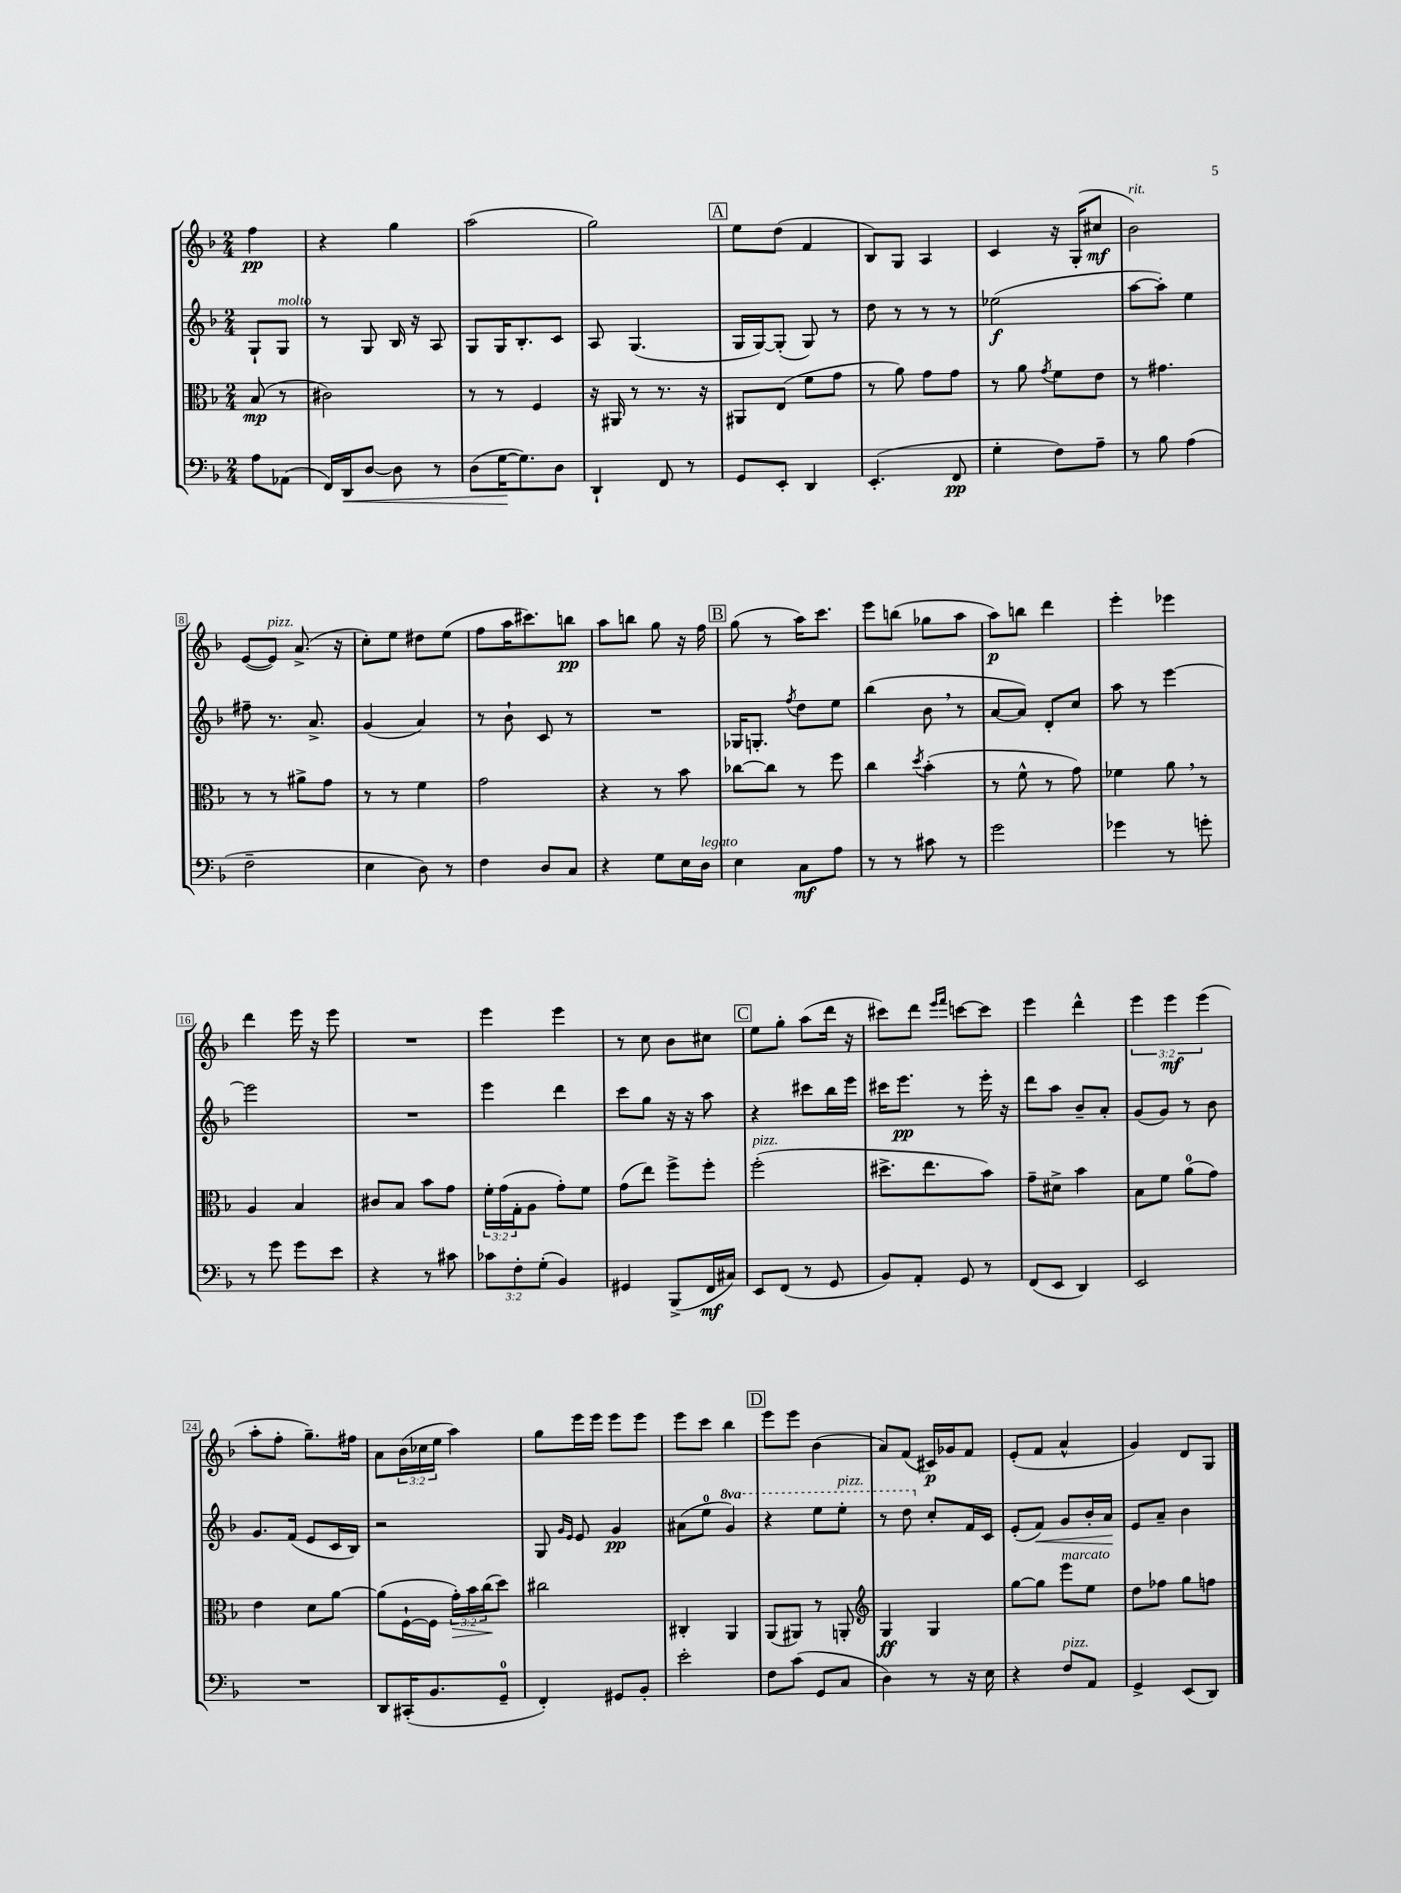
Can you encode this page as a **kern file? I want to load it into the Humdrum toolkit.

**kern	**dynam	**kern	**dynam	**kern	**dynam	**kern	**dynam
*part4	*part4	*part3	*part3	*part2	*part2	*part1	*part1
*staff4	*staff4	*staff3	*staff3	*staff2	*staff2	*staff1	*staff1
*clefF4	*	*clefC3	*	*clefG2	*	*clefG2	*
*k[b-]	*	*k[b-]	*	*k[b-]	*	*k[b-]	*
*M2/4	*	*M2/4	*	*M2/4	*	*M2/4	*
=	=	=	=	=	=	=	=
8A\L	.	(8B-/	mp	8G`/L	.	4ff\	pp
!	!	!	!	!LO:TX:a:i:t=molto	!	!	!
(8AA-X\J	.	8r	.	8G/J	.	.	.
=1	=1	=1	=1	=1	=1	=1	=1
16FF/LL)	.	2c#X\)	.	8r	.	4r	.
!	!LO:HP:b	!	!	!	!	!	!
16DD/J	<	.	.	.	.	.	.
[8D/J	.	.	.	8G/	.	.	.
8D\]	.	.	.	16B-/	.	4gg\	.
.	.	.	.	16r	.	.	.
8r	.	.	.	8A/	.	.	.
=2	=2	=2	=2	=2	=2	=2	=2
(8D\L	.	8r	.	8G/L	.	(2aa\	.
[16G\K	.	8r	.	16G/K	.	.	.
8.G\])	[	.	.	8.B-'/	.	.	.
.	.	4F/	.	.	.	.	.
8D\J	.	.	.	8c/J	.	.	.
=3	=3	=3	=3	=3	=3	=3	=3
4DD`/	.	16r	.	8A/	.	2gg\)	.
.	.	16AA#X/	.	.	.	.	.
.	.	8r	.	(4.G/	.	.	.
8FF/	.	8.r	.	.	.	.	.
8r	.	.	.	.	.	.	.
.	.	16r	.	.	.	.	.
!!LO:REH:place=s1:t=A
=4	=4	=4	=4	=4	=4	=4	=4
8GG/L	.	8AA#X/L	.	16G/LL	.	8ee\L	.
.	.	.	.	[16G/J)	.	.	.
8EE'/J	.	(8E/J	.	(8G'/J]	.	(8dd\J	.
4DD/	.	8f\L	.	8G/)	.	4f/	.
.	.	8g\J	.	8r	.	.	.
=5	=5	=5	=5	=5	=5	=5	=5
(4.EE'/	.	8r	.	8dd\	.	8B-/L)	.
.	.	8a\)	.	8r	.	8G/J	.
.	.	8g\L	.	8r	.	4A/	.
8FF/	pp	8g\J	.	8r	.	.	.
=6	=6	=6	=6	=6	=6	=6	=6
4G'\	.	8r	.	(2ee-X\	f	4c/	.
.	.	8a\	.	.	.	.	.
.	.	8qg/	.	.	.	.	.
8F\L)	.	8f\L	.	.	.	16r	.
.	.	.	.	.	.	(16G'/KL	.
8A~\J	.	8e\J	.	.	.	8cc#X/J	mf
=7	=7	=7	=7	=7	=7	=7	=7
!	!	!	!	!	!	!LO:TX:a:i:t=rit.	!
8r	.	8r	.	[8aa\L	.	2b-\)	.
8B-\	.	4.g#X\	.	8aa'\J])	.	.	.
(4A\	.	.	.	4ee\	.	.	.
!!LO:LB:g=z
=8	=8	=8	=8	=8	=8	=8	=8
2F~\	.	8r	.	8ff#X~\	.	([8e/L	.
!	!	!	!	!	!	!LO:TX:a:i:t=pizz.	!
.	.	8r	.	8.r	.	8e/J])	.
.	.	8a#X^\L	.	.	.	(8.a^/	.
.	.	.	.	8.a^/	.	.	.
.	.	8g\J	.	.	.	.	.
.	.	.	.	.	.	16r	.
=9	=9	=9	=9	=9	=9	=9	=9
4E\	.	8r	.	(4g/	.	8cc'\L)	.
.	.	8r	.	.	.	8ee\J	.
8D\)	.	4f\	.	4a/)	.	8dd#X\L	.
8r	.	.	.	.	.	(8ee\J	.
=10	=10	=10	=10	=10	=10	=10	=10
4F\	.	2g\	.	8r	.	8ff\L	.
.	.	.	.	8b-`\	.	16aa\K	.
.	.	.	.	.	.	8.ccc#X\)	.
8D/L	.	.	.	8c/	.	.	.
8C/J	.	.	.	8r	.	8bbn\J	pp
=11	=11	=11	=11	=11	=11	=11	=11
4r	.	4r	.	2r	.	8aa\L	.
.	.	.	.	.	.	8bbn\J	.
8G\L	.	8r	.	.	.	8gg\	.
16E\L	.	8b-\	.	.	.	16r	.
!LO:TX:a:i:t=legato	!	!	!	!	!	!	!
16D\JJ	.	.	.	.	.	16ff\	.
!!LO:REH:place=s1:t=B
=12	=12	=12	=12	=12	=12	=12	=12
4E\	.	[8cc-X\L	.	16G-X/KL	.	(8gg\	.
.	.	.	.	8.Gn'/J	.	.	.
.	.	8cc-\J]	.	.	.	8r	.
.	.	.	.	8qff/	.	.	.
8C\L	mf	8r	.	8dd\L	.	16aa\KL)	.
.	.	.	.	.	.	8.ccc\J	.
8A\J	.	8ff\	.	8ee\J	.	.	.
=13	=13	=13	=13	=13	=13	=13	=13
8r	.	4cc\	.	(4bb-\	.	8eee\L	.
8r	.	.	.	.	.	(8bbn\J	.
.	.	8qdd/	.	.	.	.	.
8c#X\	.	(4b-'\	.	8b-,\	.	8gg-X\L	.
8r	.	.	.	8r	.	8aa\J	.
=14	=14	=14	=14	=14	=14	=14	=14
2g\	.	8r	.	[8a/L	.	8aa\L)	p
.	.	8f^^\	.	8a/J])	.	8bbn\J	.
.	.	8r	.	8d'/L	.	4ddd\	.
.	.	8g\)	.	8cc/J	.	.	.
=15	=15	=15	=15	=15	=15	=15	=15
4g-X\	.	4f-X\	.	8aa\	.	4eee'\	.
.	.	.	.	8r	.	.	.
8r	.	8a,\	.	[4eee\	.	4eee-X\	.
8gn'\	.	8r	.	.	.	.	.
!!LO:LB:g=z
=16	=16	=16	=16	=16	=16	=16	=16
8r	.	4A/	.	2eee\]	.	4ddd\	.
8g\	.	.	.	.	.	.	.
8g\L	.	4B-/	.	.	.	16eee\	.
.	.	.	.	.	.	16r	.
8e\J	.	.	.	.	.	8eee\	.
=17	=17	=17	=17	=17	=17	=17	=17
4r	.	8c#X/L	.	2r	.	2r	.
.	.	8B-/J	.	.	.	.	.
8r	.	8b-\L	.	.	.	.	.
8c#X\	.	8g\J	.	.	.	.	.
=18	=18	=18	=18	=18	=18	=18	=18
12c-X\L	.	24f'\LL	.	4eee\	.	4eee\	.
.	.	(24g\	.	.	.	.	.
12F'\	.	24G'\J	.	.	.	.	.
.	.	8A\J	.	.	.	.	.
(12G'\J	.	.	.	.	.	.	.
4BB-/)	.	8g'\L)	.	4ddd\	.	4eee\	.
.	.	8f\J	.	.	.	.	.
=19	=19	=19	=19	=19	=19	=19	=19
4GG#X/	.	(8g\L	.	8ccc\L	.	8r	.
.	.	8ee\J)	.	8gg\J	.	8cc\	.
(8BBB-^/L	.	8ff^\L	.	16r	.	8b-\L	.
.	.	.	.	16r	.	.	.
16FF/L	mf	8ff'\J	.	8aa\	.	8cc#X\J	.
16C#X/JJ)	.	.	.	.	.	.	.
!!LO:REH:place=s1:t=C
=20	=20	=20	=20	=20	=20	=20	=20
!	!	!LO:TX:a:i:t=pizz.	!	!	!	!	!
8EE/L	.	(2ff'\	.	4r	.	8ee\L	.
(8FF/J	.	.	.	.	.	8gg'\J	.
8r	.	.	.	8ccc#X\L	.	(8aa\L	.
8GG/	.	.	.	16bb-\L	.	16ddd\Jk	.
.	.	.	.	16eee\JJ	.	16r	.
=21	=21	=21	=21	=21	=21	=21	=21
8BB-/L)	.	8.dd#X^\L	.	16ccc#X\KL	.	8ccc#X\L)	.
.	.	.	.	8.eee\J	pp	.	.
8AA'/J	.	.	.	.	.	8ddd\J	.
.	.	8.ee\	.	.	.	.	.
.	.	.	.	.	.	16qqeee/LL	.
.	.	.	.	.	.	16qqfff/JJ	.
8GG/	.	.	.	8r	.	[8cccn\L	.
8r	.	8b-\J)	.	16eee'\	.	8ccc\J]	.
.	.	.	.	16r	.	.	.
=22	=22	=22	=22	=22	=22	=22	=22
(8FF/L	.	8g~\L	.	8ddd\L	.	4eee\	.
8EE/J	.	8d#X^\J	.	8aa\J	.	.	.
4DD/)	.	4b-\	.	8b-~/L	.	4ddd^^\	.
.	.	.	.	8a'/J	.	.	.
=23	=23	=23	=23	=23	=23	=23	=23
2EE/	.	8B-\L	.	(8g/L	.	6eee\	.
.	.	8f\J	.	8g/J)	.	.	.
.	.	.	.	.	.	6eee\	mf
.	.	(8a\L	.	8r	.	.	.
.	.	.	.	.	.	(6eee\	.
.	.	8g\J)	.	8b-\	.	.	.
!!LO:LB:g=z
=24	=24	=24	=24	=24	=24	=24	=24
2r	.	4e\	.	8.g/L	.	8aa'\L	.
.	.	.	.	.	.	8ff'\J	.
.	.	.	.	(16f/Jk	.	.	.
.	.	8d\L	.	8e/L	.	8.gg~\L)	.
.	.	[8a\J	.	16c/L	.	.	.
.	.	.	.	16B-/JJ)	.	16ff#X\Jk	.
=25	=25	=25	=25	=25	=25	=25	=25
8DD/L	.	(8a\L]	.	2r	.	8a\L	.
(16CC#X'/K	.	[16F`\L	.	.	.	(24b-\L	.
.	.	.	.	.	.	24cc-X\	.
8.BB-/	.	16F\JJ]	.	.	.	.	.
.	.	.	.	.	.	24ee\JJ	.
!	!	!	!LO:HP:b	!	!	!	!
.	.	24g'\LL)	>	.	.	4aa\)	.
.	.	24b-\	.	.	.	.	.
.	.	(24cc\J	.	.	.	.	.
8GG~/J	.	8dd\J)	]	.	.	.	.
=26	=26	=26	=26	=26	=26	=26	=26
4FF'/)	.	2cc#X\	.	8G/	.	8gg\L	.
.	.	.	.	16qqg/LL	.	.	.
.	.	.	.	16qqe/JJ	.	.	.
.	.	.	.	8e/	.	16eee\L	.
.	.	.	.	.	.	16eee\JJ	.
8GG#X/L	.	.	.	4g/	pp	8eee\L	.
8BB-'/J	.	.	.	.	.	8eee\J	.
=27	=27	=27	=27	=27	=27	=27	=27
2e'\	.	4C#X'/	.	(8a#X\L	.	8eee\L	.
.	.	.	.	8ee\J	.	8ccc\J	.
*	*	*	*	*8va	*	*	*
.	.	4AA/	.	4gg/)	.	4bb-\	.
!!LO:REH:place=s1:t=D
=28	=28	=28	=28	=28	=28	=28	=28
8F\L	.	(8AA/L	.	4r	.	8eee\L	.
(8c\J	.	8AA#X/J)	.	.	.	8eee\J	.
8GG/L	.	8r	.	8eee\L	.	(4b-\	.
!	!	!	!	!LO:TX:a:i:t=pizz.	!	!	!
8C/J	.	8AAn'/	.	8eee'\J	.	.	.
=29	=29	=29	=29	=29	=29	=29	=29
*	*	*clefG2	*	*	*	*	*
4D\)	.	4G/	ff	8r	.	8a/L)	.
.	.	.	.	8ddd\	.	(8f/J	.
*	*	*	*	*X8va	*	*	*
8r	.	4G/	.	8cc'/L	.	16c#X/LL)	p
.	.	.	.	.	.	16g-X/J	.
16r	.	.	.	16f/L	.	8f/J	.
16E\	.	.	.	16c/JJ	.	.	.
=30	=30	=30	=30	=30	=30	=30	=30
4r	.	[8gg\L	.	(8e'/L	.	(8e'/L	.
!	!	!	!	!	!LO:HP:b	!	!
.	.	8gg\J]	.	8f/J)	<	8f/J	.
!	!	!LO:TX:a:i:t=marcato	!	!	!	!	!
!LO:TX:a:i:t=pizz.	!	!	!	!	!	!	!
8F/L	.	8eee\L	.	8g/L	.	4a^^/	.
8AA/J	.	8ee\J	.	16b-'/L	.	.	.
.	.	.	.	16a/JJ	.	.	.
.	.	.	.	.	[	.	.
=31	=31	=31	=31	=31	=31	=31	=31
4GG^/	.	8dd\L	.	8e/L	.	4g/)	.
.	.	8ff-X\J	.	8a~/J	.	.	.
(8EE/L	.	8gg\L	.	4b-\	.	8d/L	.
8DD/J)	.	8ffn\J	.	.	.	8G/J	.
==	==	==	==	==	==	==	==
*-	*-	*-	*-	*-	*-	*-	*-
